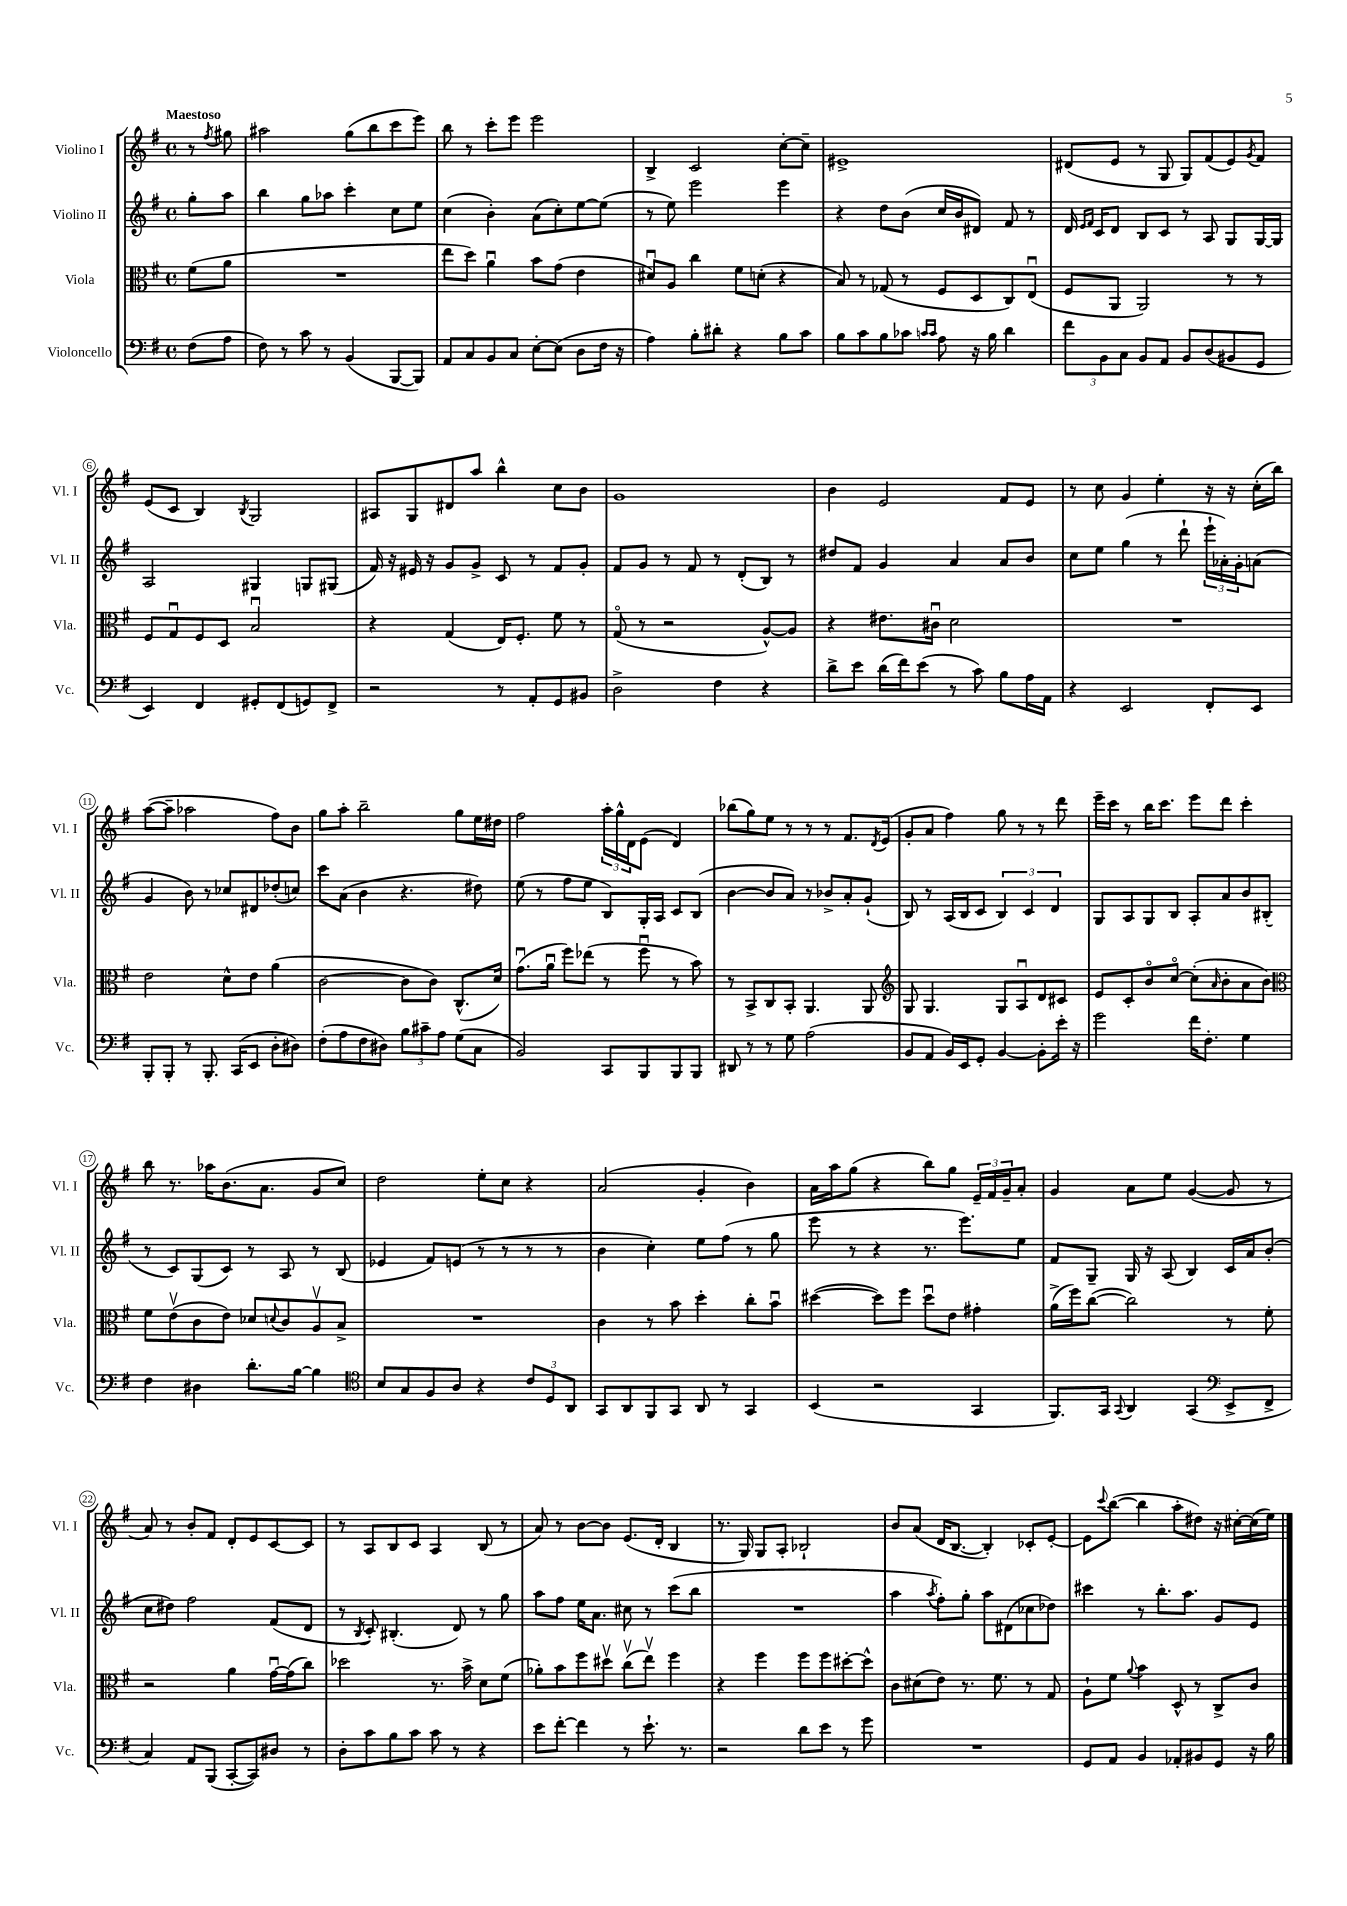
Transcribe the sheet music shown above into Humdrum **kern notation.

**kern	**kern	**kern	**kern
*staff4	*staff3	*staff2	*staff1
*clefF4	*clefC3	*clefG2	*clefG2
*k[f#]	*k[f#]	*k[f#]	*k[f#]
*M4/4	*M4/4	*M4/4	*M4/4
*met(c)	*met(c)	*met(c)	*met(c)
(8F#\L	(8f#\L	8gg'\L	8r
.	.	.	8qff#/
8A\J	8a\J	8aa\J	8gg#\
=	=	=	=
8F#\)	1r	4bb\	2aa#\
8r	.	.	.
8c\	.	8gg\L	.
8r	.	8aa-\J	.
(4BB/	.	4ccc'\	(8gg\L
.	.	.	8bb\
[8BBB/L	.	8cc\L	8ccc\
8BBB/]J)	.	8ee\J	8eee\J)
=	=	=	=
8AA/L	8ee\L	(4cc\	8bb\
8C/	8dd\J)	.	8r
8BB/	4au\	4b'\)	8ccc'\L
8C/J	.	.	8eee\J
[8E'\L	8b\L	(8a\L	2eee\
(8E\]J	(8g\J	8cc'\)	.
8D\L	4e\	[8ee\	.
16F#\Jk	.	(8ee\]J	.
16r	.	.	.
=	=	=	=
4A\)	8d#u/L)	8r	4B^/
.	8A/J	8ee\)	.
8B'\L	4cc\	2eee\	2c/
8d#'\J	.	.	.
4r	8f#\L	.	.
.	(8d'\J	.	.
8B\L	4r	4eee\	[8cc'\L
8c\J	.	.	8cc~\]J
=	=	=	=
8B\L	8B/)	4r	1e#^
8c\	8r	.	.
8B\	(8G-/	8dd\L	.
8c-\J	8r	(8b\J	.
16qqc/LL	.	.	.
16qqc/JJ	.	.	.
8A\	8F#/L	16cc/LL	.
.	.	16b/J	.
16r	8D/	8d#/J)	.
16B\	.	.	.
4d\	8C/)	8f#/	.
.	(8Eu/J	8r	.
=	=	=	=
12f#\L	8F#/L	16d/	(8d#/L
.	.	16qqe/LL	.
.	.	16qqf#/JJ	.
.	.	16c/LK	.
12BB\	.	.	.
.	8AA/J	8d/J	8e/J
12C\J	.	.	.
8BB/L	2AA/)	8B/L	8r
8AA/J	.	8c/J	8G/
8BB/L	.	8r	8G/L)
(8D/	.	8A/	(8f#/
8BB#/	8r	8G/L	8e/)
.	.	.	8qg/
8GG/J	8r	[16G/L	8f#/J
.	.	16G/]JJ	.
=	=	=	=
4EE/)	8F#/L	2A/	(8e/L
.	8Gu/	.	8c/J
4FF#/	8F#/	.	4B/)
.	8D/J	.	.
.	.	.	8qB/
8GG#'/L	2Bu/	4G#/	2G/
(8FF#/	.	.	.
8GG/)	.	8G/L	.
8FF#^/J	.	(8G#/J	.
=	=	=	=
2r	4r	16f#/)	8A#/L
.	.	16r	.
.	.	16e#/	8G/
.	.	16r	.
.	(4G/	8g/L	8d#/
.	.	8g^/J	8aa/J
8r	16E/LK)	8c/	4bb^^\
.	8.F#'/J	.	.
8AA'/L	.	8r	.
8GG/	8f#\	8f#/L	8cc\L
8BB#/J	8r	8g'/J	8b\J
=	=	=	=
2D^\	(8Go/	8f#/L	1g
.	8r	8g/J	.
.	2r	8r	.
.	.	8f#/	.
4F#\	.	8r	.
.	.	(8d'/L	.
4r	[8A^^/L)	8B/J)	.
.	8A/]J	8r	.
=	=	=	=
8d^\L	4r	8dd#/L	4b\
8e\J	.	8f#/J	.
(16d\LL	8.e#\L	4g/	2e/
16f#\J)	.	.	.
(8e\J	.	.	.
.	16c#u\Jk	.	.
8r	2d\	4a/	.
8c\)	.	.	.
8B\L	.	8a/L	8f#/L
16A\L	.	8b/J	8e/J
16AA\JJ	.	.	.
=	=	=	=
4r	1r	8cc\L	8r
.	.	8ee\J	8cc\
2EE/	.	(4gg\	4g/
.	.	8r	4ee'\
.	.	8ddd`\	.
8FF#'/L	.	24eee`\LL	16r
.	.	24a-'\)	.
.	.	.	16r
.	.	24g'\J	.
8EE/J	.	(8a\J	(16cc'\LL
.	.	.	16bb\JJ)
=	=	=	=
8BBB'/L	2e\	4g/	([8aa\L
8BBB'/J	.	.	8aa~\]J
8r	.	8b\)	2aa-\
8.BBB'/	.	8r	.
.	8d^^\L	8cc-/L	.
(16CC/LK	.	.	.
8EE/J	8e\J	8d#/	.
8D'\L	(4a\	(8dd-'/	8ff#\L)
8D#\J)	.	8cc/J)	8b\J
=	=	=	=
(8F#'\L	[2c\	8ccc\L	8gg\L
8A\	.	(8a\J	8aa'\J
8F#\	.	4b\	2bb~\
8D#\J)	.	.	.
12B\L	8c\]L	4.r	.
12c#~\	.	.	.
.	8c\J)	.	.
12A\J	.	.	.
(8G\L	(8.C^^/L	.	8gg\L
8C\J	.	8dd#\)	16ee\L
.	16d/Jk)	.	16dd#\JJ
=	=	=	=
2BB/)	(8.gu\L	(8ee\	2ff#\
.	.	8r	.
.	16au\Jk	.	.
.	8ff#\L)	8ff#\L	.
.	(8ee-\J	8ee\J	.
8CC/L	8r	8B/L)	24aa'\LL
.	.	.	24gg^^\
.	.	.	24d\J
8BBB/	8ff#u\	16G'/L	(8e\J
.	.	16A/JJ	.
8BBB/	8r	8c/L	4d/)
8BBB/J	8b\)	(8B/J	.
=	=	=	=
8DD#/	8r	[4b\	(8bb-\L
8r	8BB^/L	.	8gg\)
8r	8C/	8b/]L	8ee\J
8G\	8BB'/J	8a/J)	8r
(2A\	4.AA/	8r	8r
.	.	8b-^/L	8r
.	.	8a'/	8.f#/L
.	8AA/	(8g`/J	.
.	.	.	8qd/
.	.	.	(16e/Jk
=	=	=	=
*	*clefG2	*	*
8BB/L	8G/	8B/)	8g'/L
8AA/J	4.G/	8r	8a/J
16BB/LL)	.	(16A/LL	4ff#\)
16EE/J	.	16B/J	.
8GG'/J	.	8c/J	.
[4BB/	8G/L	6B/)	8gg\
.	8Au/	.	8r
.	.	6c/	.
8BB'\]L	8d/	.	8r
.	.	6d/	.
16e'\Jk	8c#/J	.	8ddd\
16r	.	.	.
=	=	=	=
2g\	8e/L	8G/L	16eee~\LL
.	.	.	16ccc\JJ
.	8c'/	8A/	8r
.	8bo/	8G/	16bb\LK
.	.	.	8.ccc\J
.	[8cco/J	8B/J	.
16f#\LK	(8cc'\]L	8A'/L	8eee\L
8.F#'\J	.	.	.
.	16qqa/	.	.
.	8b'\	8a/	8ddd\J
4G\	8a\	8b/	4ccc'\
.	8b\J)	(8B#'/J	.
=	=	=	=
*	*clefC3	*	*
4F#\	8f#\L	8r	8bb\
.	(8ev\	8c/L)	8.r
4D#\	8c\	(8G/	.
.	.	.	16aa-\LK
.	8e\J)	8c/J)	(8.b\
8.d'\L	8d-/L	8r	.
.	.	.	8.a\J
.	8qqd/	.	.
.	8c/	8A/	.
[16B\Jk	.	.	.
4B\]	8Av/	8r	8g/L
.	8B^/J	(8B/	8cc/J)
=	=	=	=
*clefC4	*	*	*
8B/L	1r	4e-/	2dd\
8G/	.	.	.
8F#/	.	8f#/L)	.
8A/J	.	(8e/J	.
4r	.	8r	8ee'\L
.	.	8r	8cc\J
12c/L	.	8r	4r
12D/	.	.	.
.	.	8r	.
12AA/J	.	.	.
=	=	=	=
8GG/L	4c\	4b\	(2a/
8AA/	.	.	.
8FF#/	8r	4cc'\)	.
8GG/J	8b\	.	.
8AA/	4dd'\	8ee\L	4g'/
8r	.	(8ff#\J	.
4GG/	8cc'\L	8r	4b\)
.	8bu\J	8gg\	.
=	=	=	=
(4BB/	([4dd#\	8eee\	16a\LL
.	.	.	16aa\J
.	.	8r	(8gg\J
2r	8dd#\]L)	4r	4r
.	8ff#\J	.	.
.	8dd#u\L	8.r	8bb\L)
.	8e\J	.	8gg\J
.	.	8.eee\L)	.
4GG/	4g#'\	.	24e~/LL
.	.	.	24f#/
.	.	.	24g~/J
.	.	8ee\J	8a'/J
=	=	=	=
8.FF#/L)	(16a^\LL	8f#/L	4g/
.	16ff#\J)	.	.
.	([8cc\J	8G~/J	.
16GG/Jk	.	.	.
8qqGG/	.	.	.
4AA/	2cc\])	16G/	8a\L
.	.	16r	.
.	.	(8A/	8ee\J
(4GG/	.	4B/)	([4g/
*clefF4	*	*	*
8EE^/L	8r	16c/LL	8g/]
.	.	16a/J	.
8FF#^/J	8f#'\	(8b'/J	8r
=	=	=	=
4C/)	2r	8cc\L	8a/)
.	.	8dd#\J)	8r
8AA/L	.	2ff#\	8b'/L
(8BBB/J	.	.	8f#/J
[8CC'/L	4a\	.	8d'/L
8CC/])	.	.	8e/
8D#/J	[16gu\LL	(8f#/L	[8c/
.	(16g\]J	.	.
8r	8cc\J)	8d/J	8c/]J
=	=	=	=
8D'\L	2dd-\	8r	8r
.	.	8qB/	.
8c\	.	8c'/)	8A/L
8B\	.	(4.B#'/	8B/
8c\J	.	.	8c/J
8c\	8.r	.	4A/
8r	.	8d/)	.
.	16b^\	.	.
4r	8d\L	8r	(8B/
.	(8f#\J	8gg\	8r
=	=	=	=
8e\L	8a-'\L)	8aa\L	8a/)
[8f#'\J	8b\	8ff#\J	8r
4f#\]	8ff#\	16ee\LK	[8b\L
.	.	8.a\J	.
.	8dd#v\J	.	8b\]J
8r	(8ccv\L	8cc#\	(8.e/L
8.e`\	8eev\J)	8r	.
.	.	.	16d'/Jk
.	4ff#\	(8ccc\L	4B/
8.r	.	.	.
.	.	8bb\J	.
=	=	=	=
2r	4r	1r	8.r
.	.	.	16G/)
.	4ff#\	.	8G/L
.	.	.	8A'/J
8d\L	8ff#\L	.	2B-`/
8e\J	8ff#\	.	.
8r	[8dd#'\	.	.
8g\	8dd#^^\]J	.	.
=	=	=	=
1r	8c\L	4aa\	8b/L
.	(8d#\	.	(8a/J
.	.	8qaa/	.
.	8e\J)	8ff#'\L)	16d/LK
.	.	.	[8.B/J
.	8.r	8gg'\J	.
.	.	8aa\L	4B'/])
.	8.f#\	.	.
.	.	(8d#\	.
.	8r	8cc-\	8c-'/L
.	8G/	8dd-\J)	[8e'/J
=	=	=	=
8GG/L	8A`\L	4ccc#\	8e\]L
.	.	.	8qqccc/
8AA/J	8f#\J	.	([8bb\J
.	8qqa/	.	.
4BB/	4b\	8r	4bb\]
.	.	8.bb'\L	.
8AA-'/L	8D^^/	.	8aa'\L
.	.	8.aa\J	.
8BB#/	8r	.	8dd#\J)
8GG/J	8C^/L	8g/L	16r
.	.	.	[16cc#'\LL
16r	8c/J	8e/J	(16cc#\]
16B\	.	.	16ee\JJ)
==	==	==	==
*-	*-	*-	*-
